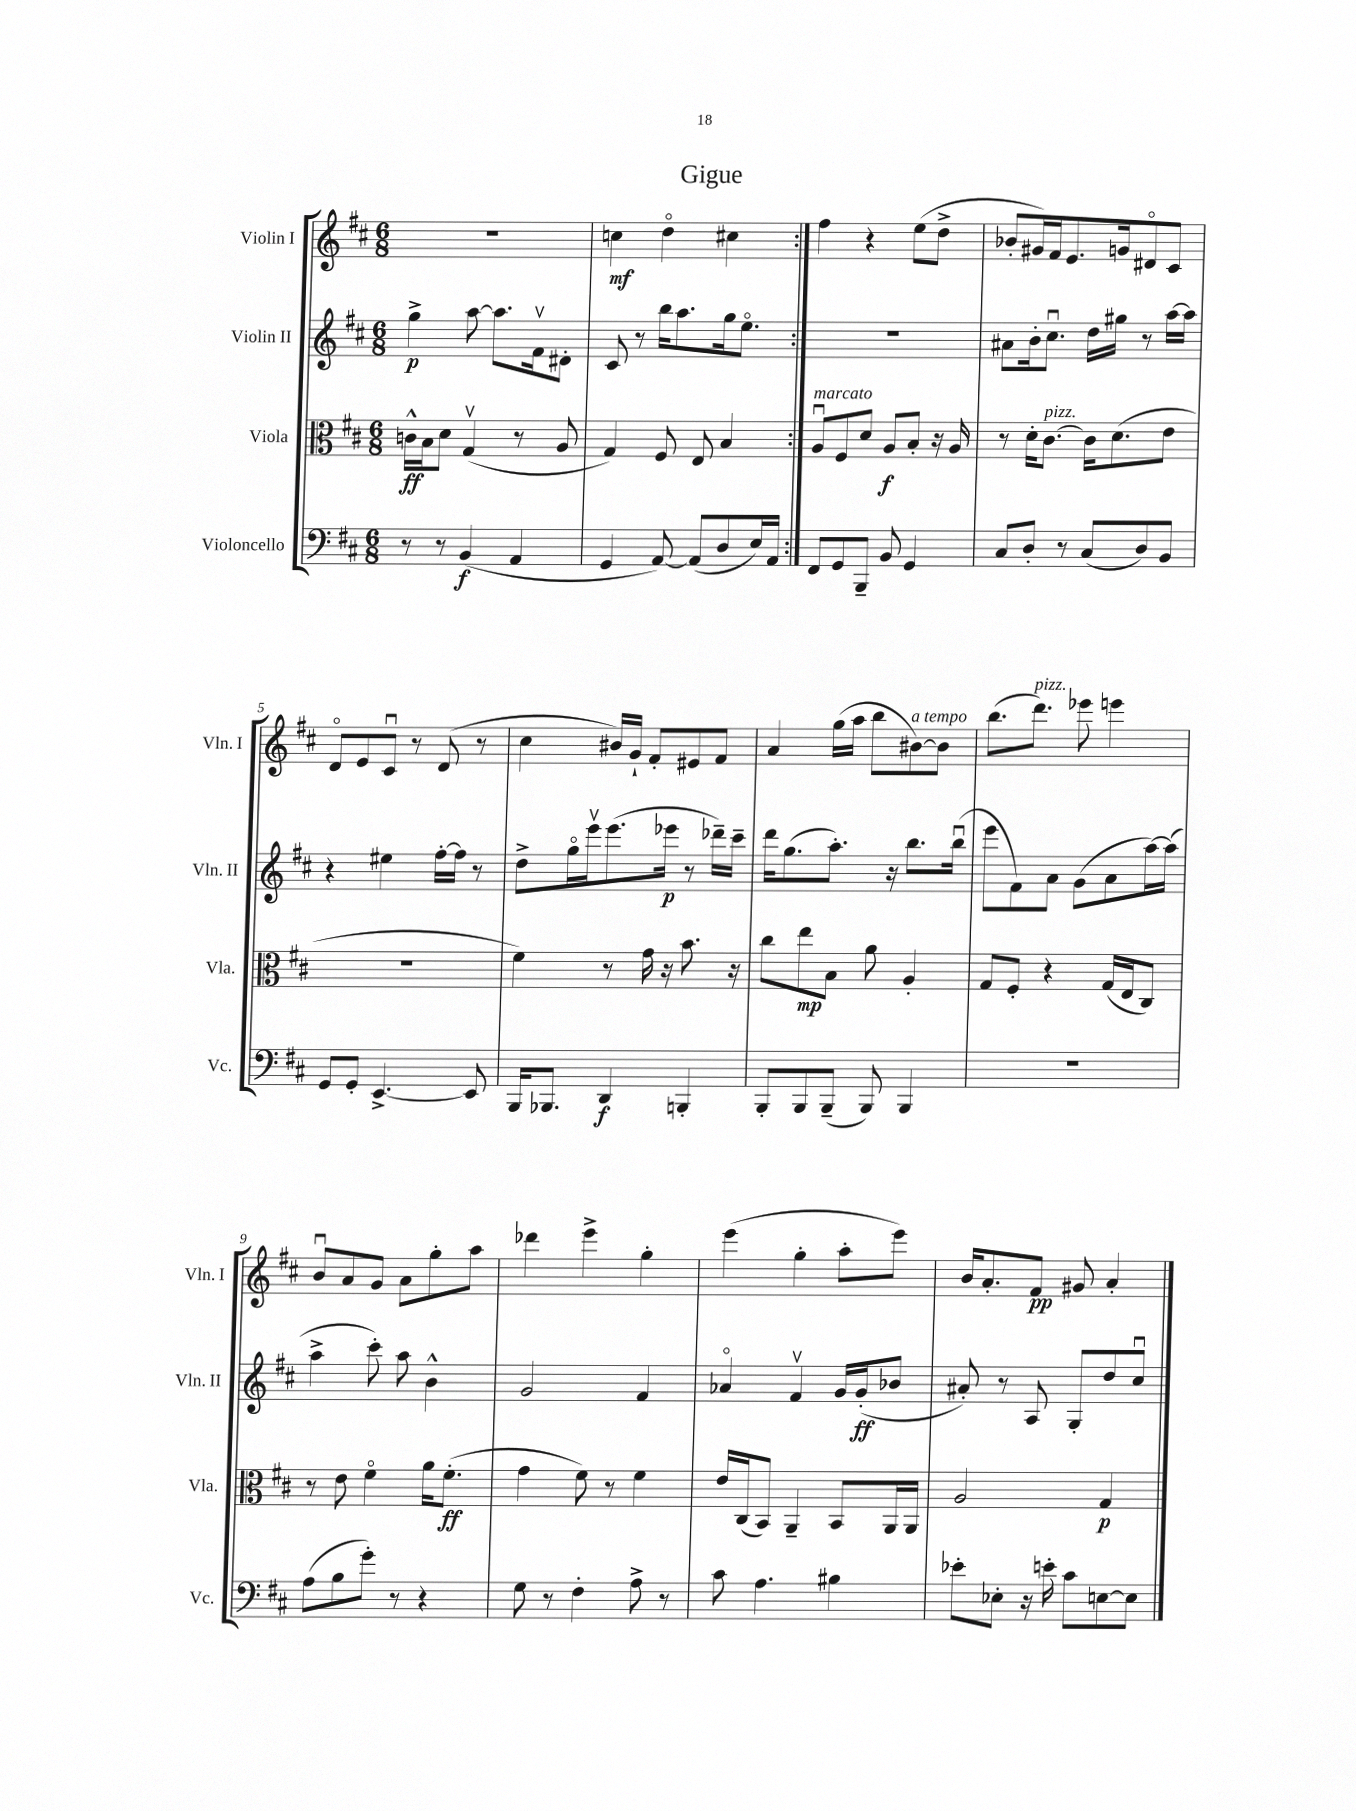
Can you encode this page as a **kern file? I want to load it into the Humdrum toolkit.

**kern	**kern	**kern	**kern
*staff4	*staff3	*staff2	*staff1
*clefF4	*clefC3	*clefG2	*clefG2
*k[f#c#]	*k[f#c#]	*k[f#c#]	*k[f#c#]
*M6/8	*M6/8	*M6/8	*M6/8
8r	16c^^	4gg^	2.r
.	16B	.	.
8r	8d	.	.
(4BB	(4Gv	[8aa	.
.	.	8.aa]	.
4AA	8r	.	.
.	.	16f#v	.
.	8A	8d#'	.
=	=	=	=
4GG	4G)	8c#	4cc
.	.	8r	.
[8AA)	8F#	16bb	4ddo
.	.	8.aa	.
(8AA]	8E	.	.
8D	4B	16gg	4cc#
.	.	8.eeo	.
16E)	.	.	.
16AA	.	.	.
=:|!	=:|!	=:|!	=:|!
8FF#	8Au	2.r	4ff#
8GG	8F#	.	.
8BBB~	8d	.	4r
8BB	8A	.	.
4GG	8B'	.	(8ee
.	16r	.	8dd^
.	16A	.	.
=	=	=	=
8C#	8r	8a#	8b-'
8D'	16d'	16b'	16g#)
.	[8.c#	8.cc#u	16f#
8r	.	.	8.e
(8C#	16c#]	16dd	.
.	(8.d	16gg#	16g
8D)	.	8r	8d#o
8BB	8e	[16aa	8c#
.	.	16aa]	.
=	=	=	=
8GG	2.r	4r	8do
8GG'	.	.	8e
[4.EE^	.	4ee#	8c#u
.	.	.	8r
.	.	[16ff#'	(8d
.	.	16ff#]	.
8EE]	.	8r	8r
=	=	=	=
16BBB	4f#)	8dd^	4cc#
8.BBB-	.	.	.
.	.	16ggo	.
.	.	16eeev	.
4DD	8r	(8.eee	16b#)
.	.	.	16g`
.	16g	.	8f#'
.	16r	16eee-	.
4BBB'	8.b	8r	8e#
.	.	16ddd-~)	8f#
.	16r	16ccc#~	.
=	=	=	=
8BBB'	8cc#	16ddd	4a
.	.	(8.gg	.
8BBB	8ee	.	.
(8BBB~	8B	8.aa')	(16gg
.	.	.	16aa
8BBB)	8a	.	8bb
.	.	16r	.
4BBB	4A'	8.bb	[8b#)
.	.	.	8b#]
.	.	(16bbu	.
=	=	=	=
2.r	8G	8eee	(8.bb
.	8F#'	8f#)	.
.	.	.	8.ddd)
.	4r	8a	.
.	.	(8g	8eee-
.	(16G	8a	4eee
.	16E	.	.
.	8C#)	[16aa)	.
.	.	(16aa]	.
=	=	=	=
(8A	8r	4aa^	8bu
8B	8e	.	8a
8g')	4f#o	8ccc#')	8g
8r	.	8aa	8a
4r	16a	4b^^	8gg'
.	(8.f#'	.	.
.	.	.	8aa
=	=	=	=
8G	4g	2g	4ddd-
8r	.	.	.
4F#'	8f#)	.	4eee^
.	8r	.	.
8A^	4f#	4f#	4gg'
8r	.	.	.
=	=	=	=
8c#	16e	4a-o	(4eee
.	(16C#	.	.
4.A	8BB)	.	.
.	4AA~	4f#v	4gg'
4B#	8BB	16g	8aa'
.	.	(16g'	.
.	16AA	8b-	8eee)
.	16AA	.	.
=	=	=	=
8e-'	2A	8a#')	16b
.	.	.	8.a'
8E-'	.	8r	.
16r	.	8A	8f#
16e'	.	.	.
8c#	.	8G'	8g#
[8E	4G	8dd	4a'
8E]	.	8cc#u	.
==	==	==	==
*-	*-	*-	*-
